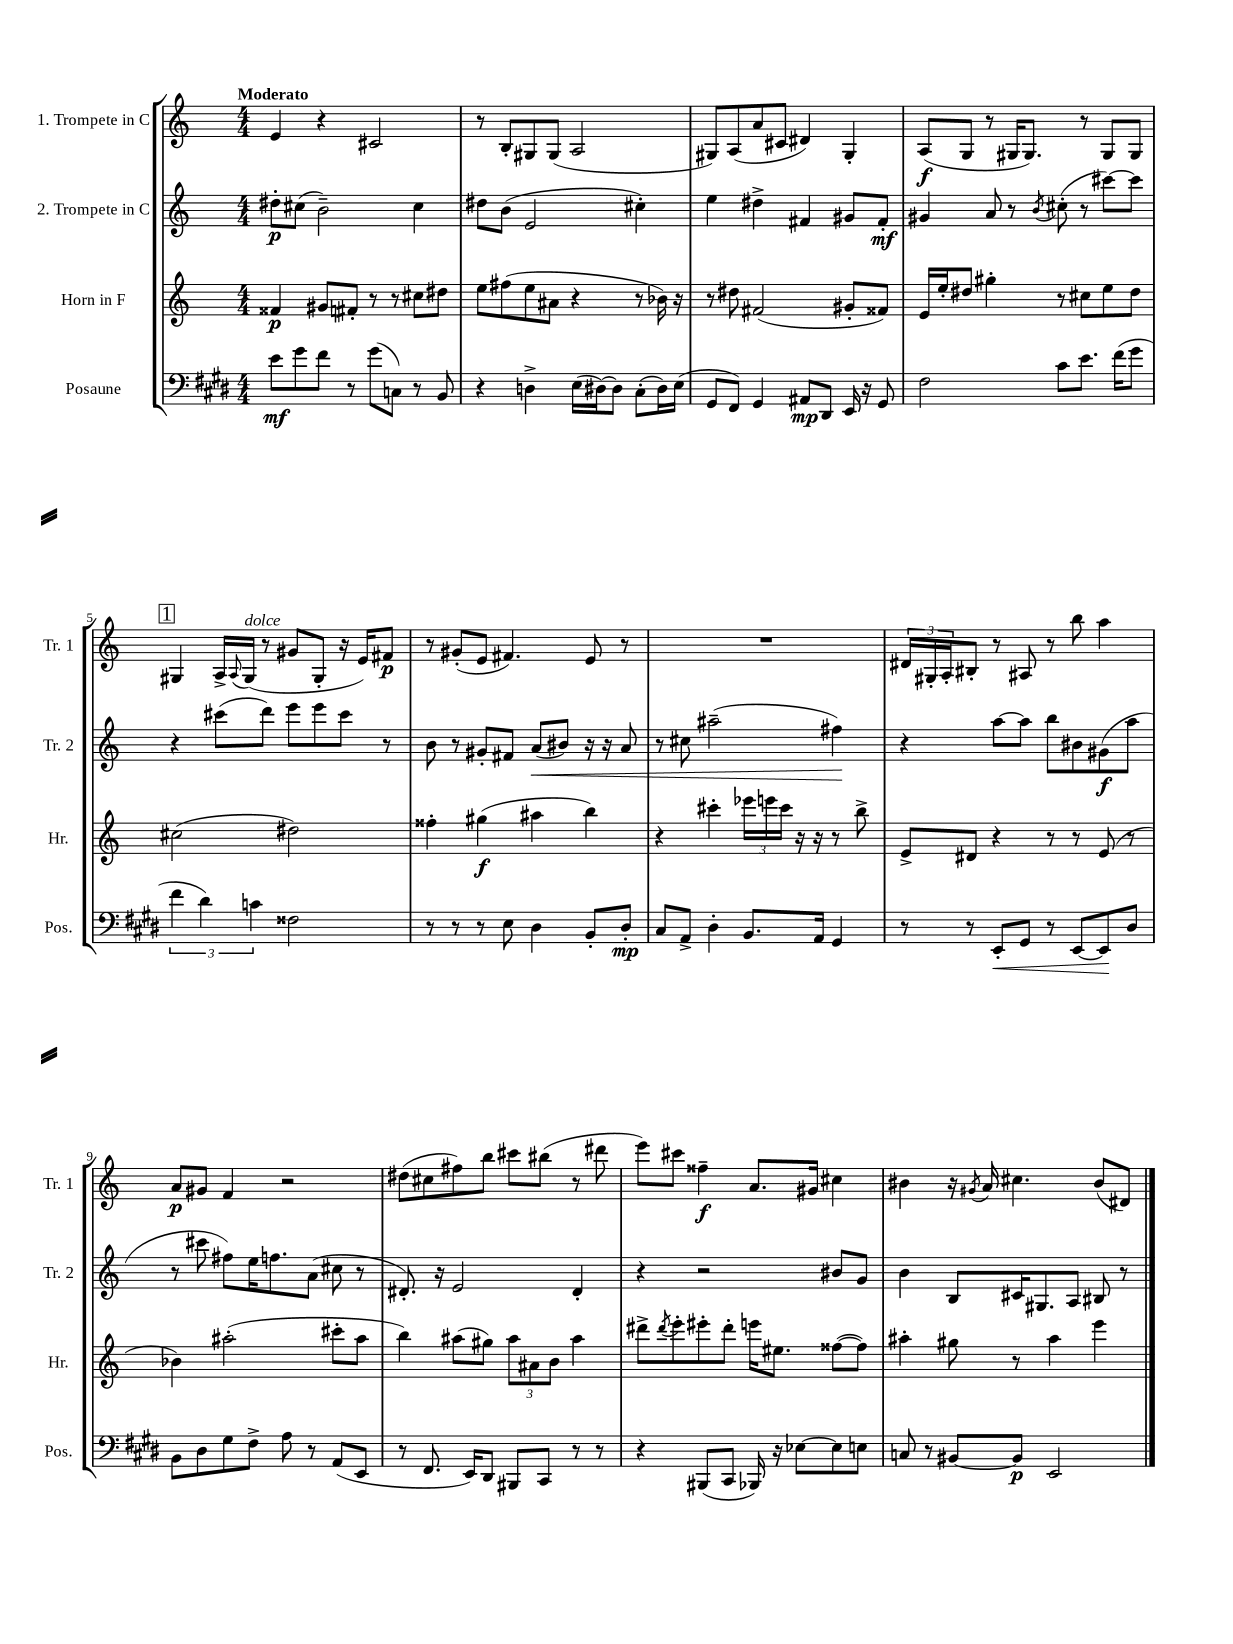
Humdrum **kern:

**kern	**dynam	**kern	**dynam	**kern	**dynam	**kern	**dynam
*part4	*part4	*part3	*part3	*part2	*part2	*part1	*part1
*staff4	*staff4	*staff3	*staff3	*staff2	*staff2	*staff1	*staff1
*I"Posaune	*	*I"Horn in F	*	*I"2. Trompete in C	*	*I"1. Trompete in C	*
*I'Pos.	*	*I'Hr.	*	*I'Tr. 2	*	*I'Tr. 1	*
*clefF4	*	*clefG2	*	*clefG2	*	*clefG2	*
*k[f#c#g#d#]	*	*k[]	*	*k[]	*	*k[]	*
*M4/4	*	*M4/4	*	*M4/4	*	*M4/4	*
=1	=1	=1	=1	=1	=1	=1	=1
!	!	!	!	!	!	!LO:TX:a:B:t=Moderato	!
8e\L	mf	4f##X/	p	8dd#X'\L	p	4e/	.
8g#\	.	.	.	(8cc#X\J	.	.	.
8f#\J	.	8g#X/L	.	2b~\)	.	4r	.
8r	.	8f#X'/J	.	.	.	.	.
(8g#\L	.	8r	.	.	.	2c#X/	.
8Cn\J)	.	8r	.	.	.	.	.
8r	.	8cc#X\L	.	4cc#\	.	.	.
8BB/	.	8dd#X\J	.	.	.	.	.
=2	=2	=2	=2	=2	=2	=2	=2
4r	.	8ee\L	.	8dd#X\L	.	8r	.
.	.	(8ff#X\	.	(8b\J	.	8B'/L	.
4Dn^\	.	8ee\	.	2e/	.	8G#X/	.
.	.	8a#X\J	.	.	.	(8G#/J	.
(16E\LL	.	4r	.	.	.	2A/	.
[16D#X\J)	.	.	.	.	.	.	.
8D#\J]	.	.	.	.	.	.	.
(8C#'\L	.	8r	.	4cc#X'\)	.	.	.
16D#\L)	.	16b-X\)	.	.	.	.	.
(16E\JJ	.	16r	.	.	.	.	.
=3	=3	=3	=3	=3	=3	=3	=3
8GG#/L	.	8r	.	4ee\	.	8G#X/L)	.
8FF#/J)	.	8dd#X\	.	.	.	(8A/	.
4GG#/	.	(2f#X/	.	4dd#X^\	.	8a/	.
.	.	.	.	.	.	8c#X/J	.
8AA#X/L	mp	.	.	4f#X/	.	4d#X/)	.
8DD#/J	.	.	.	.	.	.	.
16EE/	.	8g#X'/L	.	8g#X/L	.	4G#'/	.
16r	.	.	.	.	.	.	.
8GG#/	.	8f##X/J)	.	8f#'/J	mf	.	.
=4	=4	=4	=4	=4	=4	=4	=4
2F#\	.	16e/LL	.	4g#X/	.	(8A/L	f
.	.	16ee'/J	.	.	.	.	.
.	.	8dd#X/J	.	.	.	8G/J	.
.	.	4gg#X'\	.	8a/	.	8r	.
.	.	.	.	8r	.	16G#X/KL	.
.	.	.	.	.	.	8.G#/J)	.
.	.	.	.	8qb/	.	.	.
8c#\L	.	8r	.	(8cc#X'\	.	.	.
8.e\J	.	8cc#X\L	.	8r	.	8r	.
.	.	8ee\	.	[8ccc#X\L)	.	8G#/L	.
(16f#\KL	.	.	.	.	.	.	.
8g#\J	.	8dd#\J	.	8ccc#\J]	.	8G#/J	.
!!LO:LB:g=z
!!LO:REH:place=s1:t=1
=5	=5	=5	=5	=5	=5	=5	=5
6f#\	.	(2cc#X\	.	4r	.	4G#X/	.
6d#\)	.	.	.	.	.	.	.
.	.	.	.	(8ccc#X\L	.	16A^/LL	.
.	.	.	.	.	.	8qqA/	.
!	!	!	!	!	!	!LO:TX:a:i:t=dolce	!
.	.	.	.	.	.	(16G#/JJ	.
6cn\	.	.	.	.	.	.	.
.	.	.	.	8ddd\J)	.	8r	.
2F##X\	.	2dd#X\)	.	8eee\L	.	8g#X/L	.
.	.	.	.	8eee\	.	8G#'/J	.
.	.	.	.	8ccc#\J	.	16r	.
.	.	.	.	.	.	16e/KL)	.
.	.	.	.	8r	.	8f#X/J	p
=6	=6	=6	=6	=6	=6	=6	=6
8r	.	4ff##X'\	.	8b\	.	8r	.
8r	.	.	.	8r	.	(8g#X'/L	.
8r	.	(4gg#X\	f	8g#X'/L	.	8e/J	.
8E\	.	.	.	8f#X/J	.	4.f#X/)	.
!	!	!	!	!	!LO:HP:b	!	!
4D#\	.	4aa#X\	.	(8a/L	<	.	.
.	.	.	.	8b#X/J)	.	.	.
8BB'/L	.	4bb\)	.	16r	.	8e/	.
.	.	.	.	16r	.	.	.
8D#'/J	mp	.	.	8a/	.	8r	.
=7	=7	=7	=7	=7	=7	=7	=7
8C#/L	.	4r	.	8r	.	1r	.
8AA^/J	.	.	.	8cc#X\	.	.	.
4D#'\	.	4ccc#X'\	.	(2aa#X~\	.	.	.
8.BB/L	.	24eee-X\LL	.	.	.	.	.
.	.	24eeen\	.	.	.	.	.
.	.	24ccc#\JJ	.	.	.	.	.
.	.	16r	.	.	.	.	.
16AA/Jk	.	16r	.	.	.	.	.
4GG#/	.	8r	.	4ff#X\)	.	.	.
.	.	8bb^\	.	.	.	.	.
.	.	.	.	.	[	.	.
=8	=8	=8	=8	=8	=8	=8	=8
8r	.	8e^/L	.	4r	.	24d#X/LL	.
.	.	.	.	.	.	24G#X'/	.
.	.	.	.	.	.	24A'/J	.
8r	.	8d#X/J	.	.	.	8B#X'/J	.
!	!LO:HP:b	!	!	!	!	!	!
8EE'/L	<	4r	.	[8aa\L	.	8r	.
8GG#/J	.	.	.	8aa\J]	.	8A#X/	.
8r	.	8r	.	8bb\L	.	8r	.
[8EE/L	.	8r	.	8b#X\	.	8bb\	.
8EE/]	.	(8e/	.	(8g#X\	f	4aa\	.
8D#/J	[	8r	.	8aa\J	.	.	.
!!LO:LB:g=z
=9	=9	=9	=9	=9	=9	=9	=9
8BB\L	.	4b-X\)	.	8r	.	8a/L	p
8D#\	.	.	.	8ccc#X\	.	8g#X/J	.
8G#\	.	(2aa#X'\	.	8ff#X\L)	.	4f/	.
8F#^\J	.	.	.	16ee\K	.	.	.
.	.	.	.	8.ffn\	.	.	.
8A\	.	.	.	.	.	2r	.
8r	.	.	.	(8a\J	.	.	.
(8AA/L	.	8ccc#X'\L	.	8cc#X\	.	.	.
8EE/J	.	8aa#\J	.	8r	.	.	.
=10	=10	=10	=10	=10	=10	=10	=10
8r	.	4bb\)	.	8.d#X'/)	.	(8dd#X\L	.
8.FF#/	.	.	.	.	.	8cc#X\	.
.	.	.	.	16r	.	.	.
.	.	(8aa#X\L	.	2e/	.	8ff#X\)	.
16EE/KL)	.	.	.	.	.	.	.
8DD#/J	.	8gg#X\J)	.	.	.	8bb\J	.
8BBB#X/L	.	12aa#\L	.	.	.	8ccc#X\L	.
.	.	12a#X\	.	.	.	.	.
8CC#/J	.	.	.	.	.	(8bb#X\J	.
.	.	12b\J	.	.	.	.	.
8r	.	4aa#\	.	4d#'/	.	8r	.
8r	.	.	.	.	.	8ddd#X\	.
=11	=11	=11	=11	=11	=11	=11	=11
4r	.	8ddd#X^\L	.	4r	.	8eee\L)	.
.	.	8qddd#/	.	.	.	.	.
.	.	8eee'\	.	.	.	8ccc#X\J	.
(8BBB#X/L	.	8eee#X'\	.	2r	.	4ff##X~\	f
8CC#/J	.	8ddd#'\J	.	.	.	.	.
16BBB-X/)	.	16eeen\KL	.	.	.	8.a/L	.
16r	.	8.ee#X\J	.	.	.	.	.
[8E-X\L	.	.	.	.	.	.	.
.	.	.	.	.	.	16g#X/Jk	.
8E-\]	.	([8ff##X\L	.	8b#X/L	.	4cc#X\	.
8En\J	.	8ff##\J])	.	8g/J	.	.	.
=12	=12	=12	=12	=12	=12	=12	=12
8Cn/	.	4aa#X'\	.	4b\	.	4b#X\	.
8r	.	.	.	.	.	.	.
[8BB#X/L	.	8gg#X\	.	8B/L	.	16r	.
.	.	.	.	.	.	8qg#X/	.
.	.	.	.	.	.	16a/	.
8BB#/J]	p	8r	.	16c#X/K	.	4.cc#X\	.
.	.	.	.	8.G#X/	.	.	.
2EE/	.	4aa#\	.	.	.	.	.
.	.	.	.	8A/J	.	.	.
.	.	4eee\	.	8B#X/	.	(8b#/L	.
.	.	.	.	8r	.	8d#X/J)	.
==	==	==	==	==	==	==	==
*-	*-	*-	*-	*-	*-	*-	*-
